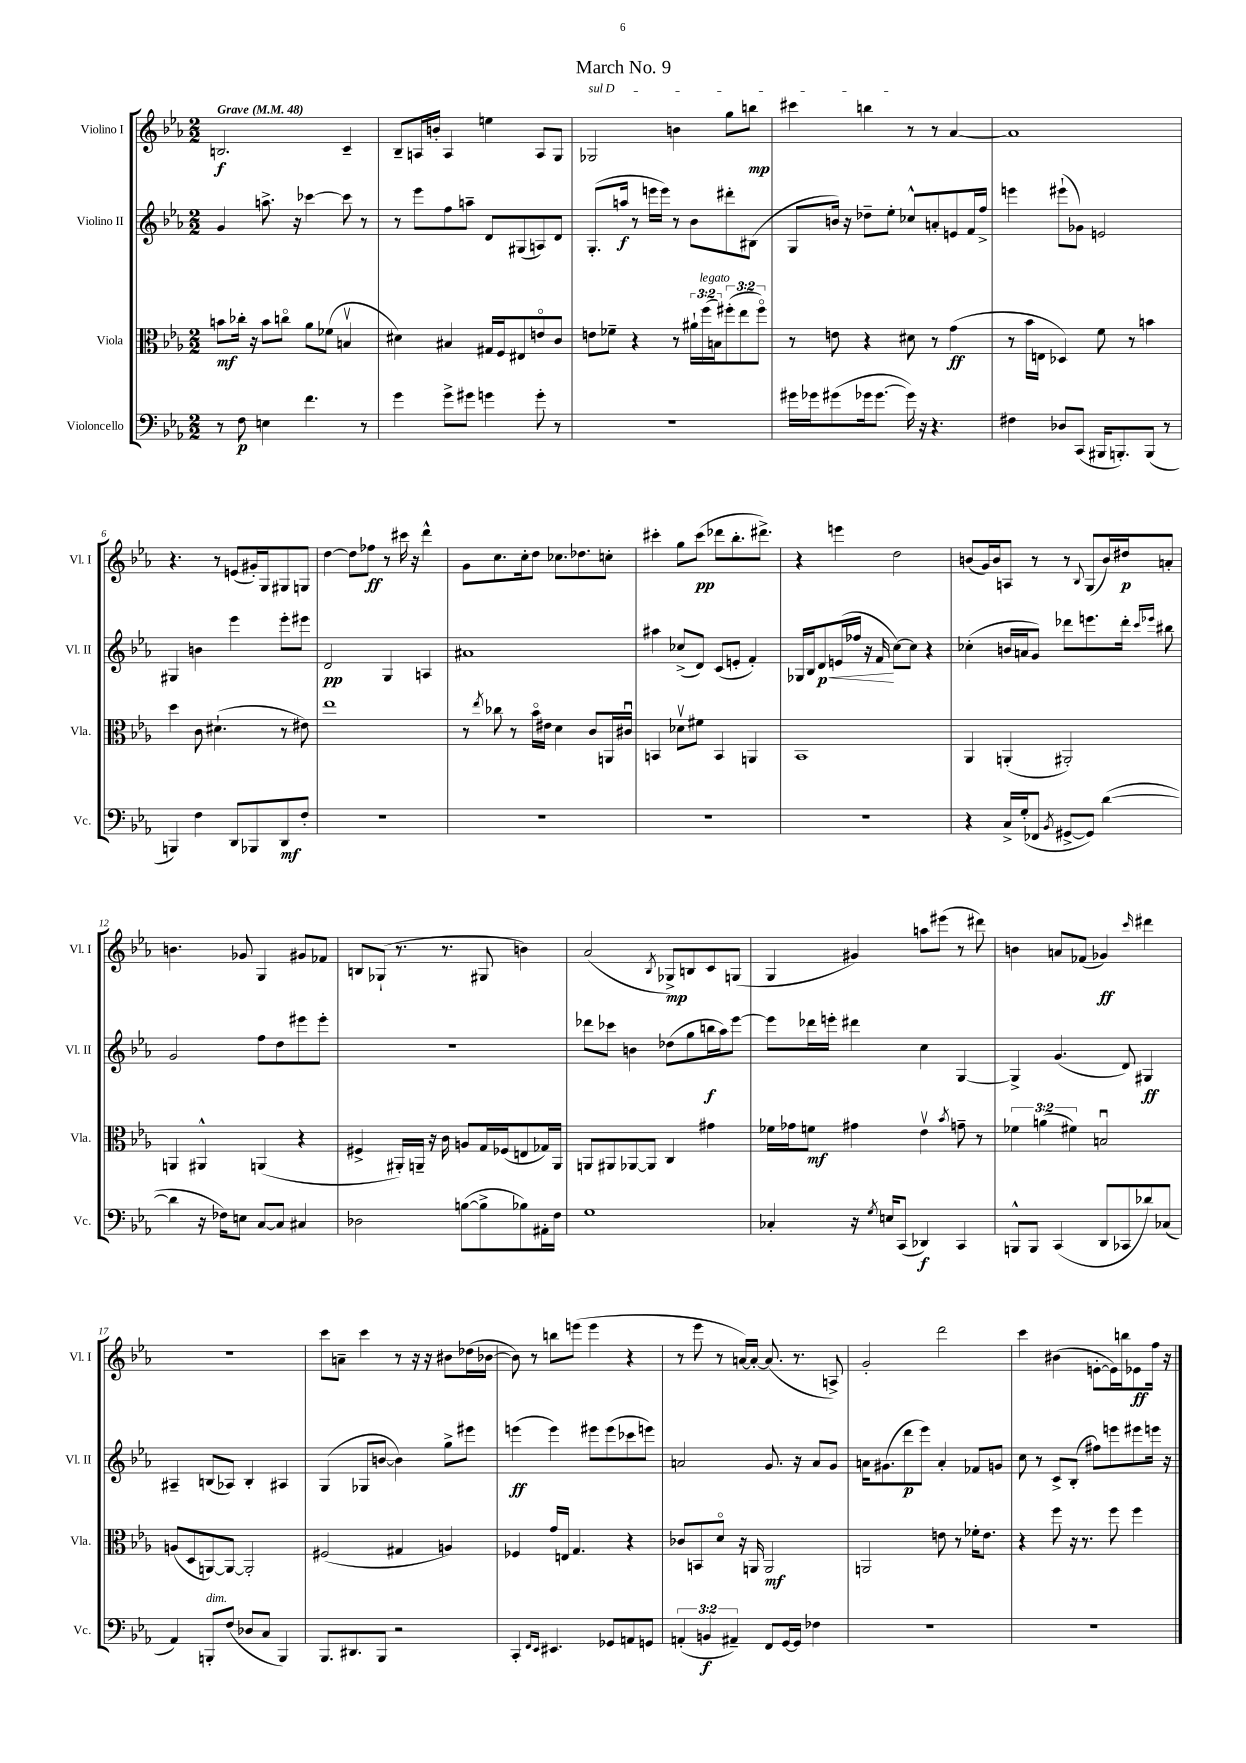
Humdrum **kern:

**kern	**kern	**kern	**kern
*staff4	*staff3	*staff2	*staff1
*clefF4	*clefC3	*clefG2	*clefG2
*k[b-e-a-]	*k[b-e-a-]	*k[b-e-a-]	*k[b-e-a-]
*M2/2	*M2/2	*M2/2	*M2/2
*MM48	*MM48	*MM48	*MM48
8r	8b\L	4g/	2.B/
8F\	16cc-'\Jk	.	.
.	16r	.	.
4E\	8b\L	8.aa^\	.
.	8cco\J	.	.
.	.	16r	.
4.f\	8a-\L	[4ccc-\	.
.	(8f-\J	.	.
.	4Bv/	8ccc-\]	4c~/
8r	.	8r	.
=	=	=	=
4g\	4d#\)	8r	8B-~/L
.	.	8eee-\L	16A/L
.	.	.	16b'/JJ
8g^\L	4B#/	8ff\	4A/
8g#\J	.	8aa~\J	.
4g\	16G#/LL	8d/L	4ee\
.	16F/J	.	.
.	8E#/	(8G#/	.
8g'\	8eo/	8A/)	8A/L
8r	8c/J	8d/J	8G/J
=	=	=	=
1r	8e\L	(8.G'/L	2G-/
.	8f-~\J	.	.
.	.	16aa/Jk	.
.	4r	8r	.
.	.	16eee\LL	.
.	.	16eee\JJ)	.
.	8r	8r	4b\
.	24a#`\LL	8b-\L	.
.	(24ff\	.	.
.	24B\J)	.	.
.	(12ff#'\	8ddd#'\	8gg\L
.	12ee-\	.	.
.	.	(8B#\J	8bb\J
.	12ff#o\J)	.	.
=	=	=	=
16g#\LL	8r	8G/L	4ccc#\
16g-\J	.	.	.
(8g#\	8e\	16b/Jk)	.
.	.	16r	.
16g-\k	4r	8dd-~\L	4bb\
[8.g-\J	.	.	.
.	.	8ee-'\J	.
16g-\])	8d#\	8cc-^^/L	8r
16r	.	.	.
4.r	8r	8a'/	8r
.	(4g\	8e/	[4a-/
.	.	16f/L	.
.	.	16ff^/JJ	.
=	=	=	=
4F#\	8r	4eee\	1a-]
.	16b-\LL	.	.
.	16E\JJ	.	.
8D-/L	4D-/)	(8eee#`\L	.
(8CC/J	.	8g-\J)	.
16BBB#/LK	8f\	2e/	.
8.BBB'/)	.	.	.
.	8r	.	.
(8BBB/J	4b\	.	.
8r	.	.	.
=	=	=	=
4BBB/)	4dd\	4G#/	4.r
4F\	8c\	4b\	.
.	(4.d#`\	.	8r
8DD/L	.	4eee-\	(8e/L
8BBB-/	.	.	16g#'/L)
.	.	.	16G/J
8DD/	8r	8eee-'\L	8G#/
8F'/J	8e#\)	8eee#\J	8G/J
=	=	=	=
1r	1ee-	2d/	[4dd\
.	.	.	8dd\]L
.	.	.	8ff-\J
.	.	4G/	8r
.	.	.	16ccc#\
.	.	.	16r
.	.	4A/	4ddd^^\
=	=	=	=
1r	8r	1a#	8g\L
.	8qee-/	.	.
.	8cc-\	.	8.cc\
.	8r	.	.
.	.	.	16cc'\k
.	16b-o\LL	.	8dd\J
.	16e#\JJ	.	.
.	4d\	.	8.cc-\L
.	.	.	8.dd-\
.	8c/L	.	.
.	16AA/L	.	8cc'\J
.	16c#u/JJ	.	.
=	=	=	=
1r	4BB/	4aa#\	4ccc#'\
.	8d-v\L	(8cc-^/L	8gg\L
.	8f#\J	8d/J)	(8ccc#\J
.	4BB/	(8c/L	8ddd-\L
.	.	8e'/J	8.bb-'\
.	4AA/	4f'/)	.
.	.	.	8.ddd#^\J)
=	=	=	=
1r	1BB-	16G-/LL	4r
.	.	16B-/J	.
.	.	8d/	.
.	.	(16e/L	4eee\
.	.	16ff-/JJ	.
.	.	16r	.
.	.	16f/	.
.	.	[8cc\L)	2dd\
.	.	8cc\]J	.
.	.	4r	.
=	=	=	=
4r	4AA-/	(4cc-'\	(8b/L
.	.	.	16g/L)
.	.	.	16b/J
16C^/LL	(4AA'/	16b/LL	8A/J
(16G'/J	.	16a/J	.
8FF-/J	.	8g/J)	8r
8qBB-/	.	.	.
[8GG#^/L	2AA#'/)	8ddd-\L	8r
.	.	.	8qqB-/
8GG#/]J)	.	8.eee\	(8G/L
([4d\	.	.	16b/L)
.	.	16ddd-'\Jk	16dd#/J
.	.	16qqccc/LL	.
.	.	16qqeee-/JJ	.
.	.	8bb#\	8a'/J
=	=	=	=
4d\]	4AA/	2g/	4.b\
16r	4AA#^^/	.	.
16F-\LK)	.	.	.
8E\J	.	.	8g-/
[8C/L	(4AA/	8ff\L	4G/
8C/]J	.	8dd\	.
4C#/	4r	8eee#\	8g#/L
.	.	8eee#'\J	8f-/J
=	=	=	=
2D-\	4F#^/	1r	8B/L
.	.	.	(8G-`/J
.	16AA#'/LL)	.	8.r
.	16AA~/JJ	.	.
.	16r	.	.
.	16c\	.	8.r
([8B\L	8A/L	.	.
8B^\]	16G/L	.	8G#/
.	(16F-/J	.	.
8B-\)	8E/	.	4b\)
16AA#'\L	16G-/L)	.	.
16F\JJ	16AA/JJ	.	.
=	=	=	=
1G	8AA/L	8ddd-\L	(2a-/
.	8AA#/	8ccc-\J	.
.	[8AA-/	4b\	.
.	8AA-/]J	.	.
.	.	.	8qB-/
.	4C/	(8dd-\L	8G-^/L)
.	.	8gg\	8B/
.	4g#\	16bb\L	8c/
.	.	16aa-\J)	.
.	.	[8eee-\J	(8G/J
=	=	=	=
4C-'/	16f-\LL	8eee-\]L	4G/
.	16g-\J	.	.
.	8f\J	16ddd-\L	.
.	.	16eee'\JJ	.
16r	4g#\	4ddd#\	4g#/)
8qG/	.	.	.
16E/LK	.	.	.
(8CC/J	.	.	.
4DD-/)	4e-v\	4cc\	8aa\L
.	.	.	(8eee#\J
.	8qb-/	.	.
4CC/	8g~\	[4G/	8r
.	8r	.	8ddd#\)
=	=	=	=
8BBB^^/L	6f-\	4G^/]	4b\
8BBB/J	.	.	.
.	(6a\	.	.
(4CC/	.	(4.g/	8a/L
.	6f#\)	.	.
.	.	.	(8f-/J
8DD/L	2Bu/	.	4g-/)
8CC-/	.	8d/)	.
.	.	.	16qqccc/
8d-/)	.	4G#/	4ddd#\
(8C-/J	.	.	.
=	=	=	=
4AA-/)	(8A/L	4A#~/	1r
.	8D/	.	.
8BBB'/L	[8AA/)	(8B/L	.
(8F/J	8AA/_J	8A-/J)	.
8D-/L	2AA'/]	4B'/	.
8C/J	.	.	.
4BBB/)	.	4A#/	.
=	=	=	=
8.BBB-/L	(2F#/	(4G/	8ccc\L
.	.	.	8a~\J
8.DD#/	.	.	.
.	.	8G-/L	4ccc\
8BBB-/J	.	[8b/J	.
2r	4G#/	4b\])	8r
.	.	.	16r
.	.	.	16r
.	4A/)	8gg^\L	8b#\L
.	.	8eee#\J	(16dd-\L
.	.	.	[16b-\JJ
=	=	=	=
4CC'/	4F-/	(4eee\	8b-\])
.	.	.	8r
16qqFF/LL	.	.	.
16qqEE-/JJ	.	.	.
4.EE#/	16g/LL	4eee\)	8bb\L
.	16E/JJ	.	.
.	4.G/	.	(8eee\J
.	.	8eee#\L	4eee\
8GG-/L	.	(8eee#\	.
8AA/	4r	8ccc-\	4r
8GG/J	.	8eee\J)	.
=	=	=	=
(6AA'/	8c-/L	2a/	8r
.	8BB/	.	8eee-\
6BB/	.	.	.
.	8do/J	.	8r
6AA#~/)	.	.	.
.	16r	.	[16a/LL)
.	16AA/	.	16a'/_JJ
8FF/L	2AA/	8.g/	(8.a/]
[16GG/L	.	.	.
16GG/]JJ	.	16r	8.r
4F-\	.	8a/L	.
.	.	8g/J	8A^/)
=	=	=	=
1r	2AA/	16a\LK	2g'/
.	.	(8.g#\	.
.	.	8ddd\	.
.	.	8eee-\J)	.
.	8e\	4a'/	2ddd\
.	8r	.	.
.	16f-'\LK	8f-/L	.
.	8.e\J	.	.
.	.	8g/J	.
=	=	=	=
1r	4r	8cc\	4ccc\
.	.	8r	.
.	8ff\	8c^/L	(4b#\
.	16r	(8B-'/J	.
.	8.r	.	.
.	.	8ff#\L)	[8e'\L
.	8ff\	8eee\	16e\]L)
.	.	.	16bb\J
.	4ff\	8eee#\	8e-\
.	.	16eee\Jk	16ff\Jk
.	.	16r	16r
==	==	==	==
*-	*-	*-	*-
